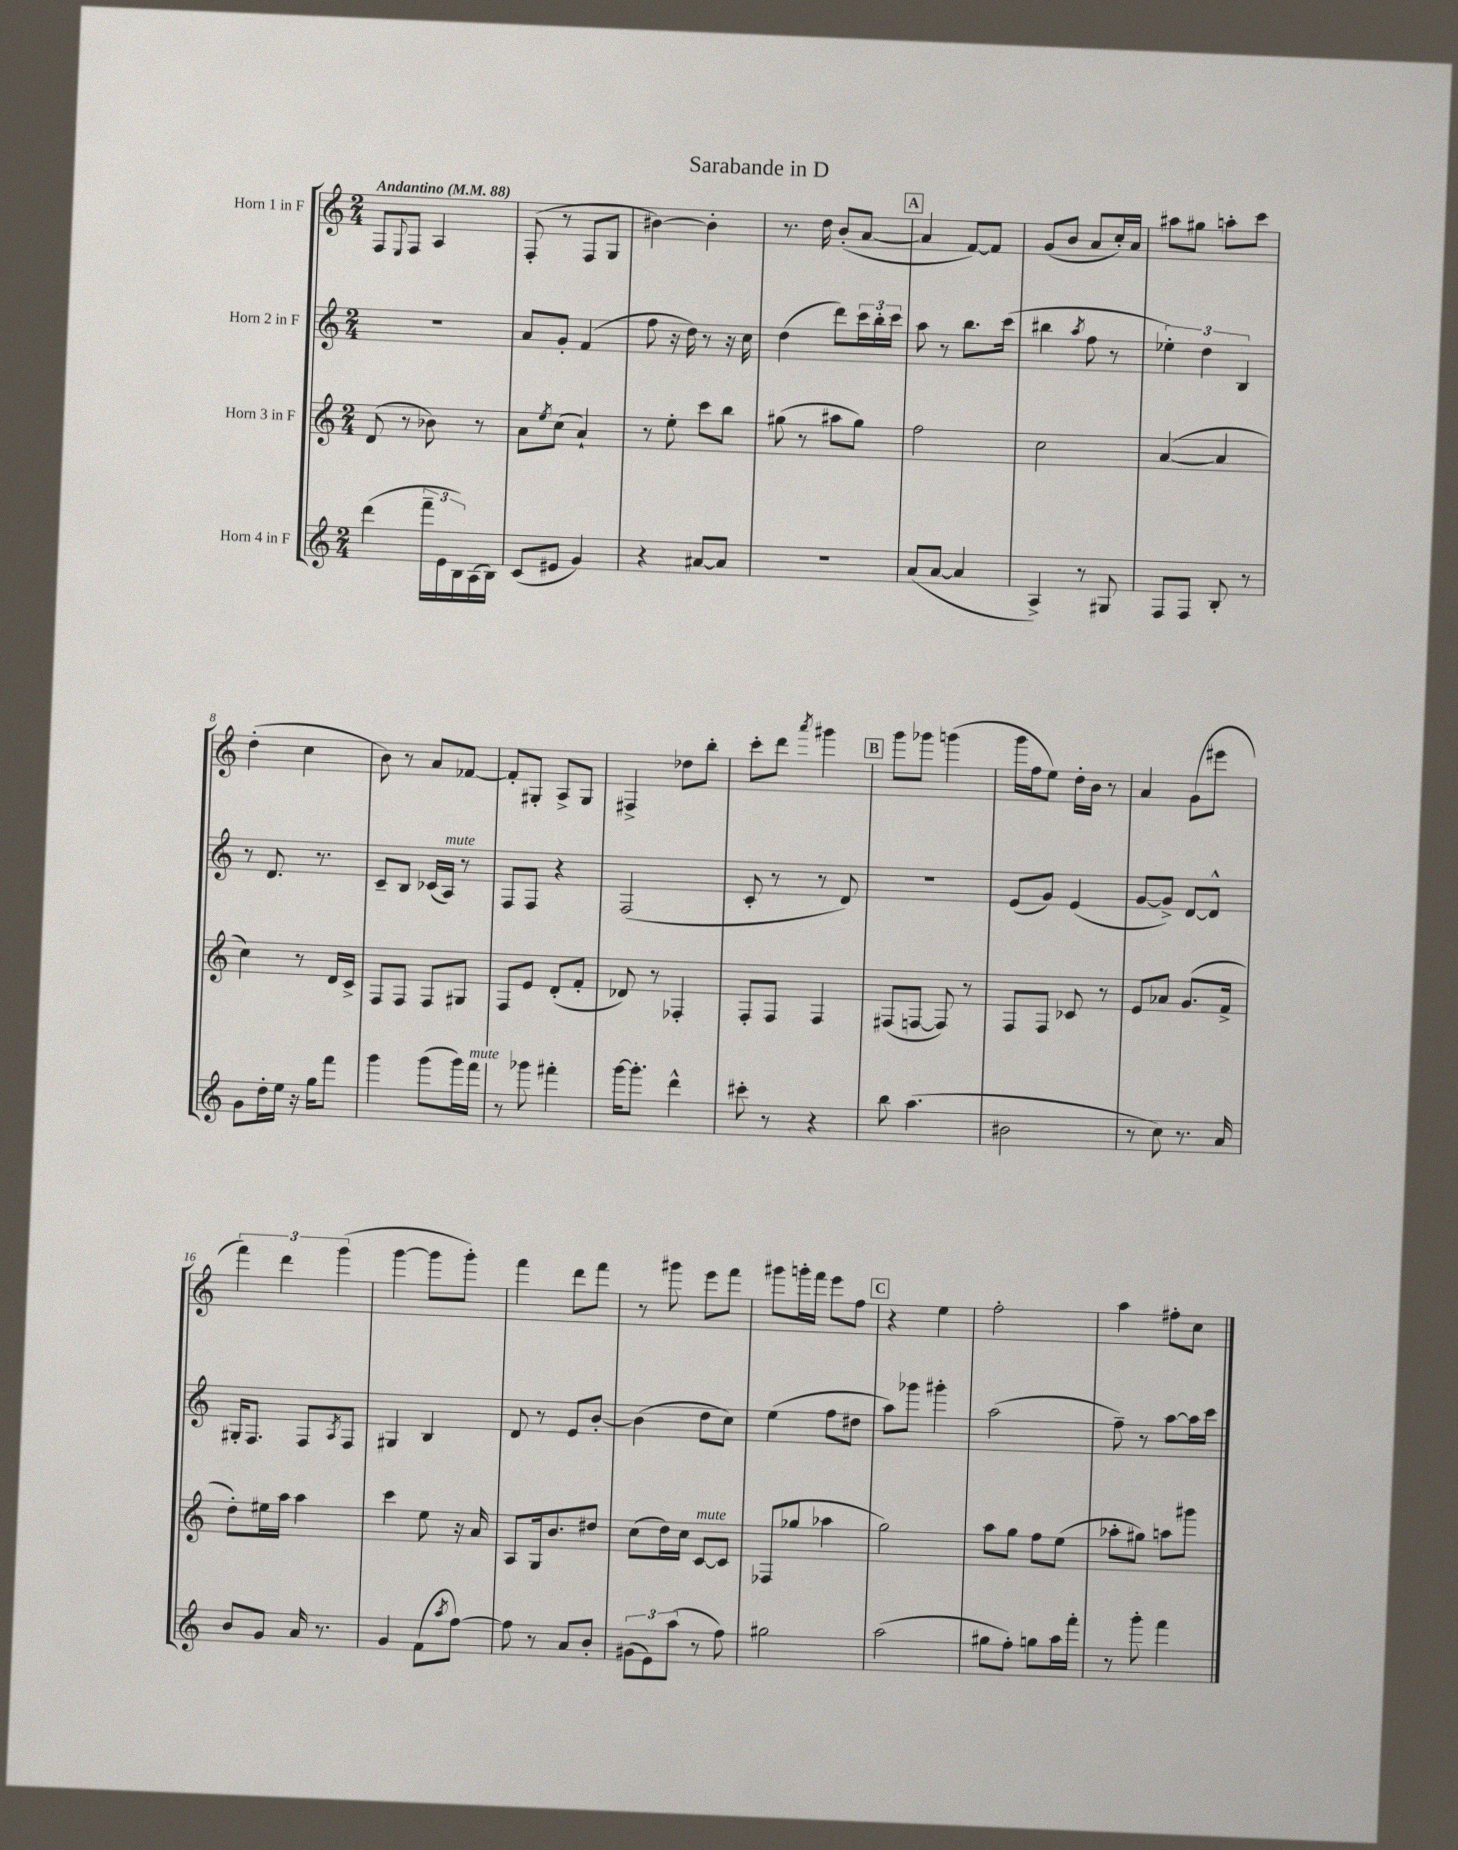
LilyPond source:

\header { title = "Sarabande in D" }
<<
\new StaffGroup <<
\new Staff = "s0" \with { instrumentName = "Horn 1 in F" } {
    \clef treble \key c \major \numericTimeSignature \time 2/4 \tempo "Andantino" 4 = 88
    f8 \appoggiatura { e8 } f8 a4 |
    f8-.( r8 f8 g8 |
    bis'4~) bis'4-. |
    r8. d''16 b'8-.( a'8~ |
    \mark \markup { \box "A" } a'4 f'8~) f'8 |
    g'8( b'8 a'8 c''16-.) a'16 |
    ais''8 gis''8 a''8-. c'''8 |
    d''4-.( c''4 |
    b'8) r8 a'8 fes'8~ |
    fes'8-. gis8-. a8-> gis8 |
    fis4-> des''8 b''8-. |
    c'''8-. d'''8 \acciaccatura { a'''8 } gis'''4 |
    \mark \markup { \box "B" } g'''8 ges'''8 g'''4( |
    g'''16 f''16 e''8) d''16-. b'16 r8 |
    a'4 g'8( eis'''8 |
    \tuplet 3/2 { f'''4) d'''4 g'''4( } |
    g'''4~ g'''8 g'''8-.) |
    f'''4 d'''8 f'''8 |
    r8 gis'''8 e'''8 f'''8 |
    gis'''8 g'''16-. f'''16 e'''8 f''8 |
    \mark \markup { \box "C" } r4 e''4 |
    f''2-. |
    a''4 fis''8-. c''8 \bar "|." |
}
\new Staff = "s1" \with { instrumentName = "Horn 2 in F" } {
    \clef treble \key c \major \numericTimeSignature \time 2/4
    R2 |
    a'8 g'8-. f'4( |
    f''8 r16 d''16) r8 r16 c''16 |
    d''4( d'''8) \tuplet 3/2 { c'''16 b''16-. c'''16 } |
    \mark \markup { \box "A" } a''8 r8 b''8. c'''16( |
    bis''4 \acciaccatura { a''8 } f''8 r8 |
    \tuplet 3/2 { ees''4-.) d''4 b4 } |
    r8 d'8. r8. |
    c'8-- b8 ces'16( a16^\markup { \italic "mute" }) r8 |
    f8 f8 r4 |
    f2( |
    c'8-. r8 r8 d'8) |
    \mark \markup { \box "B" } r2 |
    e'8( g'8) e'4( |
    g'8~ g'8->) d'8~ d'8-^ |
    gis16-. f8. f8 \acciaccatura { a8 } f8 |
    gis4 b4 |
    d'8 r8 e'8 b'8~-. |
    b'4( d''8 c''8) |
    e''4( f''8 dis''8 |
    \mark \markup { \box "C" } a''8) ges'''8 gis'''4-. |
    a''2( |
    f''8--) r8 a''8~ a''16 c'''16 \bar "|." |
}
\new Staff = "s2" \with { instrumentName = "Horn 3 in F" } {
    \clef treble \key c \major \numericTimeSignature \time 2/4
    d'8( r8 bes'8) r8 |
    a'8 \acciaccatura { e''8 } c''8( a'4-!) |
    r8 e''8-. c'''8 b''8 |
    gis''8( r8 ais''8 gis''8) |
    \mark \markup { \box "A" } f''2 |
    c''2 |
    a'4~( a'4 |
    c''4) r8 d'16 c'16-> |
    f8 f8 f8 gis8 |
    f8 e'8 d'8-.( f'8-. |
    des'8) r8 fes4-. |
    f8-. f8 f4 |
    \mark \markup { \box "B" } fis8( f8~ f8) r8 |
    f8 f8 ces'8 r8 |
    e'8 aes'8 g'8.( f'16-> |
    d''8-.) eis''16 a''16 a''4 |
    c'''4 e''8 r16 a'16 |
    a8 g16 b'8. dis''8 |
    c''8( d''16) c''16 c'8~^\markup { \italic "mute" } c'8 |
    fes8( ges''8 aes''4 |
    \mark \markup { \box "C" } g''2) |
    a''8 g''8 f''8 e''8( |
    aes''8-. gis''8) a''8 gis'''8 \bar "|." |
}
\new Staff = "s3" \with { instrumentName = "Horn 4 in F" } {
    \clef treble \key c \major \numericTimeSignature \time 2/4
    d'''4( \tuplet 3/2 { f'''16-- e'16 b16) } a16( b16) |
    c'8( eis'8 g'4) |
    r4 ais'8~ ais'8 |
    R2 |
    \mark \markup { \box "A" } a'8( a'8~ a'4 |
    a4->) r8 gis8 |
    f8 f8 b8-. r8 |
    g'8 d''16-. e''16 r16 g''16 f'''8 |
    g'''4 g'''8( g'''16) f'''16^\markup { \italic "mute" } |
    r8 ges'''8 fis'''4-. |
    g'''16~ g'''8.-. d'''4-^ |
    cis'''8-. r8 r4 |
    \mark \markup { \box "B" } b''8 a''4.( |
    bis'2 |
    r8 c''8) r8. a'16 |
    b'8 g'8 a'16 r8. |
    g'4 f'8( \acciaccatura { a''8 } f''8~) |
    f''8 r8 a'8 b'8-. |
    \tuplet 3/2 { gis'8( e'8) a''8( } r8 f''8) |
    gis''2 |
    \mark \markup { \box "C" } a''2( |
    gis''8 f''8-.) g''8 a''16 f'''16-. |
    r8 g'''8-. f'''4 \bar "|." |
}
>>
>>
